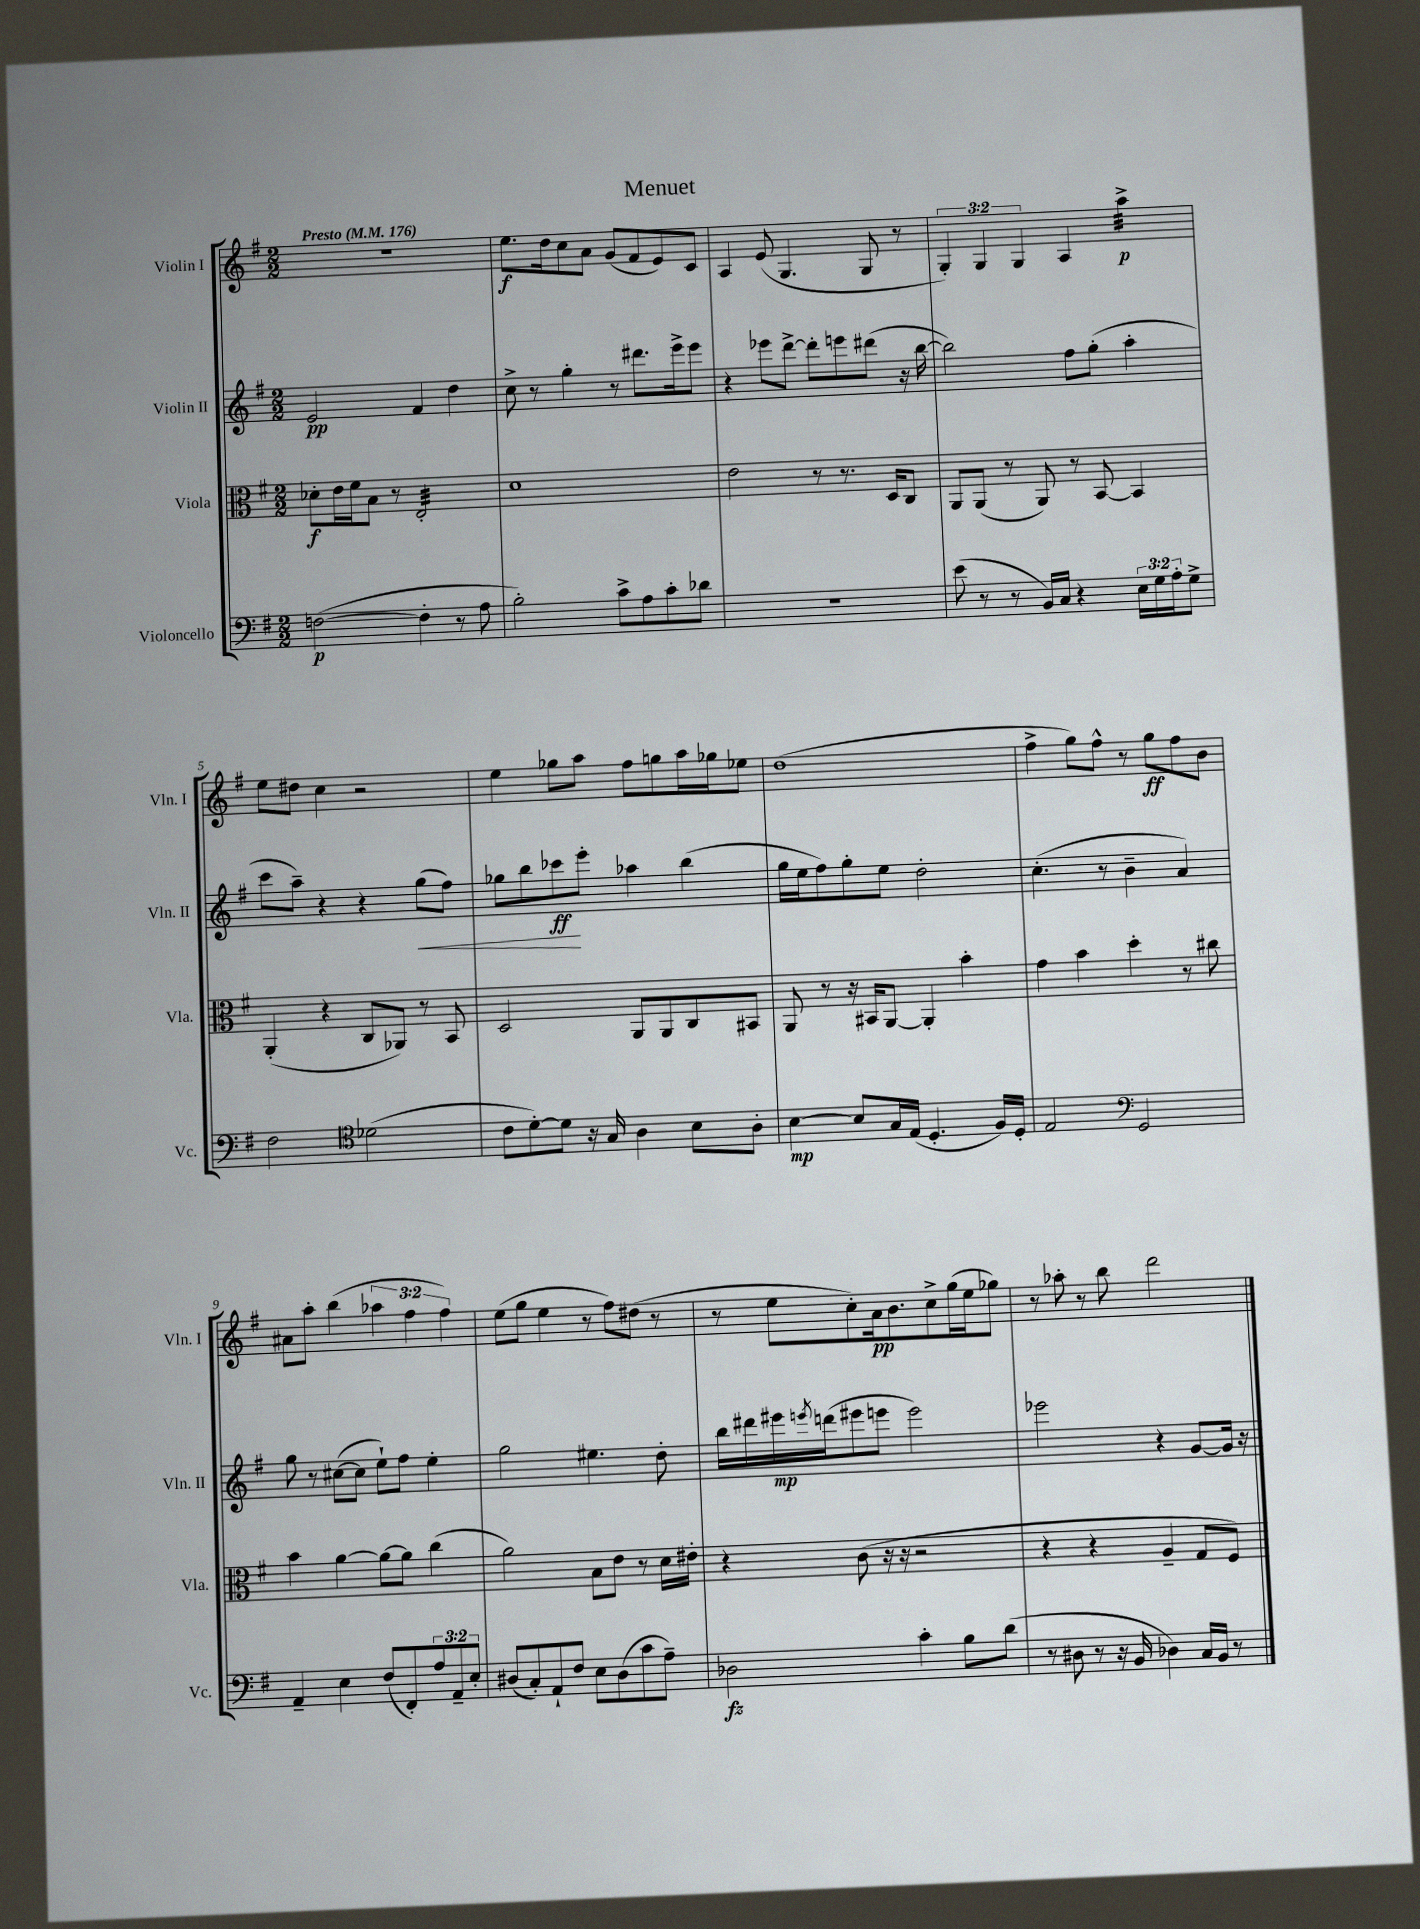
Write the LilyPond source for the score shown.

\header { title = "Menuet" }
<<
\new StaffGroup <<
\new Staff = "s0" \with { instrumentName = "Violin I" shortInstrumentName = "Vln. I" } {
    \clef treble \key g \major \numericTimeSignature \time 2/2 \override Staff.TupletNumber.text = #tuplet-number::calc-fraction-text \tempo "Presto" 4 = 176
    r1 |
    e''8.\f d''16 c''8 a'8 g'8( fis'8 e'8) c'8 |
    a4 e'8( g4. g8 r8 |
    \tuplet 3/2 { g4-.) g4 g4 } a4 a''4:32->\p |
    e''8 dis''8 c''4 r2 |
    e''4 ges''8 a''8 fis''8 g''8 a''16 ges''16 ees''8 |
    d''1( |
    fis''4-> g''8) fis''8-^ r8 g''8\ff fis''8 b'8 |
    ais'8 a''8-. b''4( \tuplet 3/2 { aes''4 fis''4 fis''4) } |
    e''8( g''8 e''4 r8 fis''8) dis''8( r8 |
    r8 e''8 c''8-.) a'16\pp b'8. c''8-> g''16( e''16 ges''8) |
    r8 aes''8-. r8 b''8 d'''2 \bar "|." |
}
\new Staff = "s1" \with { instrumentName = "Violin II" shortInstrumentName = "Vln. II" } {
    \clef treble \key g \major \numericTimeSignature \time 2/2
    e'2\pp fis'4 d''4 |
    c''8-> r8 g''4-. r8 dis'''8. e'''16-> e'''8 |
    r4 ees'''8 d'''8~-> d'''8-. e'''8 dis'''8( r16 b''16~ |
    b''2) fis''8 g''8-.( a''4-. |
    c'''8 a''8--) r4 r4 g''8\<( fis''8) |
    ges''8 b''8 ces'''8\ff\! e'''8-. aes''4 b''4( |
    g''16 e''16 fis''8) g''8-. e''8 d''2-. |
    c''4.-.( r8 b'4-- a'4) |
    g''8 r8 cis''8~( cis''8 e''8-!) fis''8 e''4-. |
    g''2 eis''4. d''8-. |
    b''16 dis'''16 eis'''16\mp \acciaccatura { e'''8 } d'''16( eis'''8 e'''8 e'''2) |
    ees'''2 r4 g'8~ g'16 r16 \bar "|." |
}
\new Staff = "s2" \with { instrumentName = "Viola" shortInstrumentName = "Vla." } {
    \clef alto \key g \major \numericTimeSignature \time 2/2
    des'8-.\f e'16 fis'16 b8 r8 e2:32-. |
    d'1 |
    e'2 r8 r8. d16 c8 |
    a,8 a,8( r8 a,8) r8 b,8~ b,4 |
    a,4-.( r4 c8 aes,8) r8 b,8 |
    d2 a,8 a,8 c8 bis,8 |
    a,8 r8 r16 bis,16 a,8~ a,4-. b'4-. |
    g'4 b'4 d''4-. r8 cis''8 |
    b'4 a'4~ a'8~ a'8 c''4( |
    a'2) b8 e'8 r8 d'16 eis'16-. |
    r4 c'8( r16 r16 r2 |
    r4 r4 a4-- g8 fis8) \bar "|." |
}
\new Staff = "s3" \with { instrumentName = "Violoncello" shortInstrumentName = "Vc." } {
    \clef bass \key g \major \numericTimeSignature \time 2/2 \override Staff.TupletNumber.text = #tuplet-number::calc-fraction-text
    f2~\p( f4-. r8 a8 |
    b2-.) c'8-> a8 c'8-. des'8 |
    R1 |
    e'8( r8 r8 b,16) c16 r4 \tuplet 3/2 { e16 g16 a16-. } g8-> |
    fis2 \clef tenor des'2( |
    c'8 d'8~-.) d'8 r16 g16 a4 b8 a8-. |
    b4~\mp b8 g16 e16( d4.-. fis16) d16-. |
    e2 \clef bass g,2 |
    a,4-- e4 fis8( fis,8-.) \tuplet 3/2 { a8 a,8-- e8-. } |
    dis8( c8-.) a,8-! fis8 e8 dis8( c'8 a8--) |
    des2\fz c'4-. b8 d'8( |
    r8 dis8 r8 r16 b,16 des4) c16 b,16 r8 \bar "|." |
}
>>
>>
